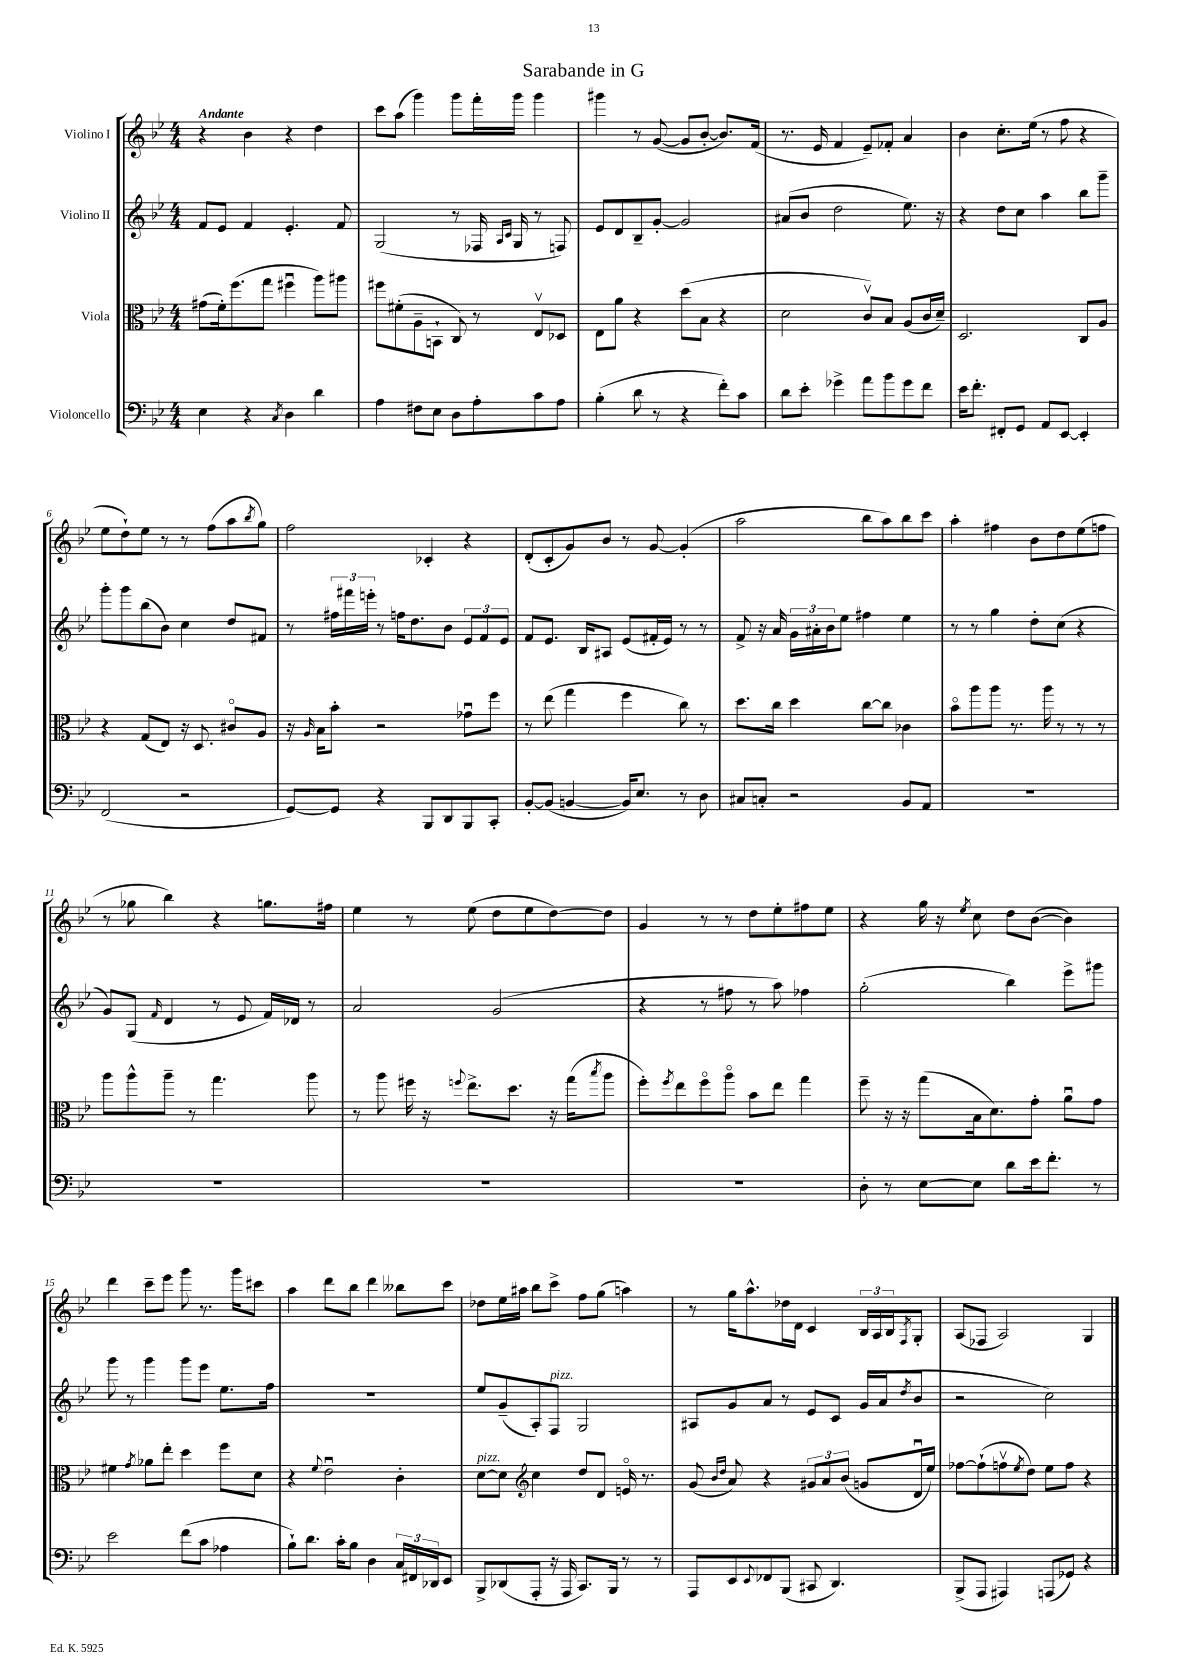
\header { title = "Sarabande in G" }
<<
\new StaffGroup <<
\new Staff = "s0" \with { instrumentName = "Violino I" } {
    \clef treble \key bes \major \numericTimeSignature \time 4/4 \tempo "Andante"
    r4 bes'4 r4 d''4 |
    c'''8 a''8( g'''4) g'''8 f'''16-. g'''16 g'''4 |
    gis'''4 r8 g'8~( g'8 bes'8~-. bes'8.) f'16( |
    r8. ees'16 f'4 ees'8--) fes'8-. a'4 |
    bes'4 c''8.-. ees''16( r8 f''8 r4 |
    ees''8 d''8-!) ees''8 r8 r8 f''8( a''8 \acciaccatura { bes''8 } g''8) |
    f''2 ces'4-. r4 |
    d'8-.( c'8-. g'8) bes'8 r8 g'8~ g'4-.( |
    a''2 bes''8 a''8) bes''8 c'''8 |
    a''4-. fis''4 bes'8 d''8 ees''8( f''8 |
    r8 ges''8 bes''4) r4 g''8. fis''16 |
    ees''4 r8 ees''8( d''8 ees''8 d''8~) d''8 |
    g'4 r8 r8 d''8 ees''8-. fis''8 ees''8 |
    r4 g''16 r16 \acciaccatura { ees''8 } c''8 d''8 bes'8~( bes'4) |
    d'''4 c'''8-- ees'''8 g'''8 r8. g'''16 cis'''8 |
    a''4 d'''8 bes''8 d'''4 beses''8 c'''8 |
    des''8 ees''16 ais''16 bes''8 c'''8-> f''8 g''8( a''4) |
    r8 g''16 a''8.-^ des''16 d'16 c'4 \tuplet 3/2 { bes16 a16 bes16 } \acciaccatura { f8 } g8-. |
    a8( fes8 a2) g4 \bar "|." |
}
\new Staff = "s1" \with { instrumentName = "Violino II" } {
    \clef treble \key bes \major \numericTimeSignature \time 4/4
    f'8 ees'8 f'4 ees'4.-. f'8 |
    g2( r8 fes16 \grace { a16 c'16 } g16 r8 f8) |
    ees'8 d'8 bes8-- g'8~-. g'2 |
    ais'8( bes'8 d''2 ees''8.) r16 |
    r4 d''8 c''8 a''4 bes''8 g'''8-- |
    g'''8-. g'''8 bes''8( bes'8) c''4 d''8 fis'8 |
    r8 \tuplet 3/2 { fis''16 fis'''16 e'''16-. } r8 f''16 d''8. bes'8 \tuplet 3/2 { ees'8 f'8 ees'8 } |
    f'8 ees'8. bes16 ais8 ees'8( fis'16-. ees'16) r8 r8 |
    f'8-> r16 a'16 \tuplet 3/2 { g'16 ais'16-. bes'16 } ees''8 fis''4 ees''4 |
    r8 r8 g''4 d''8-. c''8( r4 |
    g'8) g8( \grace { f'16 } d'4 r8 ees'8 f'16) des'16 r8 |
    a'2 g'2( |
    r4 r8 fis''8 r8 a''8) fes''4 |
    g''2-.( bes''4) ees'''8-> gis'''8 |
    g'''8 r8 g'''4 g'''8 ees'''8 ees''8. f''16 |
    R1 |
    ees''8 g'8--( a8-.) f8^\markup { \italic "pizz." } g2 |
    ais8 g'8 a'8 r8 ees'8 c'8 g'16( a'16 \acciaccatura { d''8 } bes'8 |
    r2 c''2) \bar "|." |
}
\new Staff = "s2" \with { instrumentName = "Viola" } {
    \clef alto \key bes \major \numericTimeSignature \time 4/4
    gis'8( f'16-.) f''8.( g''8 fis''4\downbow a''8) ais''8 |
    fis''8 fis'8-.( a8-- b,8-! c8) r8 ees8\upbow des8 |
    ees8 a'8 r4 d''8( bes8 r4 |
    d'2 c'8\upbow) bes8 a8( c'16 d'16--) |
    d2. c8 a8 |
    r4 g8( ees8) r16 d8. cis'8\flageolet a8 |
    r16 \grace { a16 } bes16 bes'8-. r2 ges'8\downbow f''8 |
    r8 ees''8( g''4 f''4 c''8) r8 |
    d''8. c''16 d''4 c''8~ c''8 ces'4 |
    bes'8\flageolet a''8 a''8 r8. a''16 r8 r8 r8 |
    a''8 a''8-^ a''8-- r8 g''4. a''8 |
    r8 a''8 fis''16 r16 \appoggiatura { f''8 } ees''8.-> d''8. r16 g''16( \acciaccatura { bes''8 } a''8 |
    f''8-.) \acciaccatura { f''8 } ees''8 f''8\flageolet a''8\flageolet bes'8 ees''8 g''4 |
    f''8-- r16 r16 g''8( bes16 d'8.) g'8-. a'8\downbow g'8 |
    fis'4 \acciaccatura { g'8 } aes'8 ees''8-. d''4 f''8 d'8 |
    r4 \appoggiatura { f'8 } ees'2\downbow c'4-. |
    d'8~^\markup { \italic "pizz." } d'8 \clef treble c''4 d''8 d'8 e'16\flageolet r8. |
    g'8( \grace { bes'16 d''16 } a'8) r4 \tuplet 3/2 { gis'8 a'8 bes'8( } g'8 d'16\downbow ees''16) |
    fes''8~ fes''8-!( f''8\upbow \acciaccatura { ees''8 } d''8) ees''8 f''8 r4 \bar "|." |
}
\new Staff = "s3" \with { instrumentName = "Violoncello" } {
    \clef bass \key bes \major \numericTimeSignature \time 4/4
    ees4 r4 \acciaccatura { c8 } d4 d'4 |
    a4 fis8 ees8 d8 a8-. c'8 a8 |
    bes4-.( d'8 r8 r4 f'8-.) c'8 |
    d'8 ees'8-. ges'4-> a'8 bes'8 ges'8 f'8 |
    ees'16 f'8.-. fis,8-. g,8 a,8 ees,8~ ees,4-. |
    f,2( r2 |
    g,8~) g,8 r4 bes,,8 d,8 bes,,8 c,8-. |
    bes,8~-. bes,8( b,4~ b,16) ees8. r8 d8 |
    cis8 c8-. r2 bes,8 a,8 |
    R1 |
    R1 |
    R1 |
    R1 |
    d8-. r8 ees8~ ees8 d'8 ees'16 f'8.-. r8 |
    ees'2 f'8( c'8 aes4 |
    bes8-!) d'8. c'16-. bes8 d4 \tuplet 3/2 { c16 fis,16 des,16 } ees,8 |
    bes,,8-> des,8( a,,8-. r16 a,,16 c,8.) bes,,16 r8 r8 |
    a,,8 ees,8 \appoggiatura { ees,8 } fes,8 bes,,8( cis,8 d,4.) |
    bes,,8->( a,,8 ais,,4) a,,8( ges,8) r4 \bar "|." |
}
>>
>>
